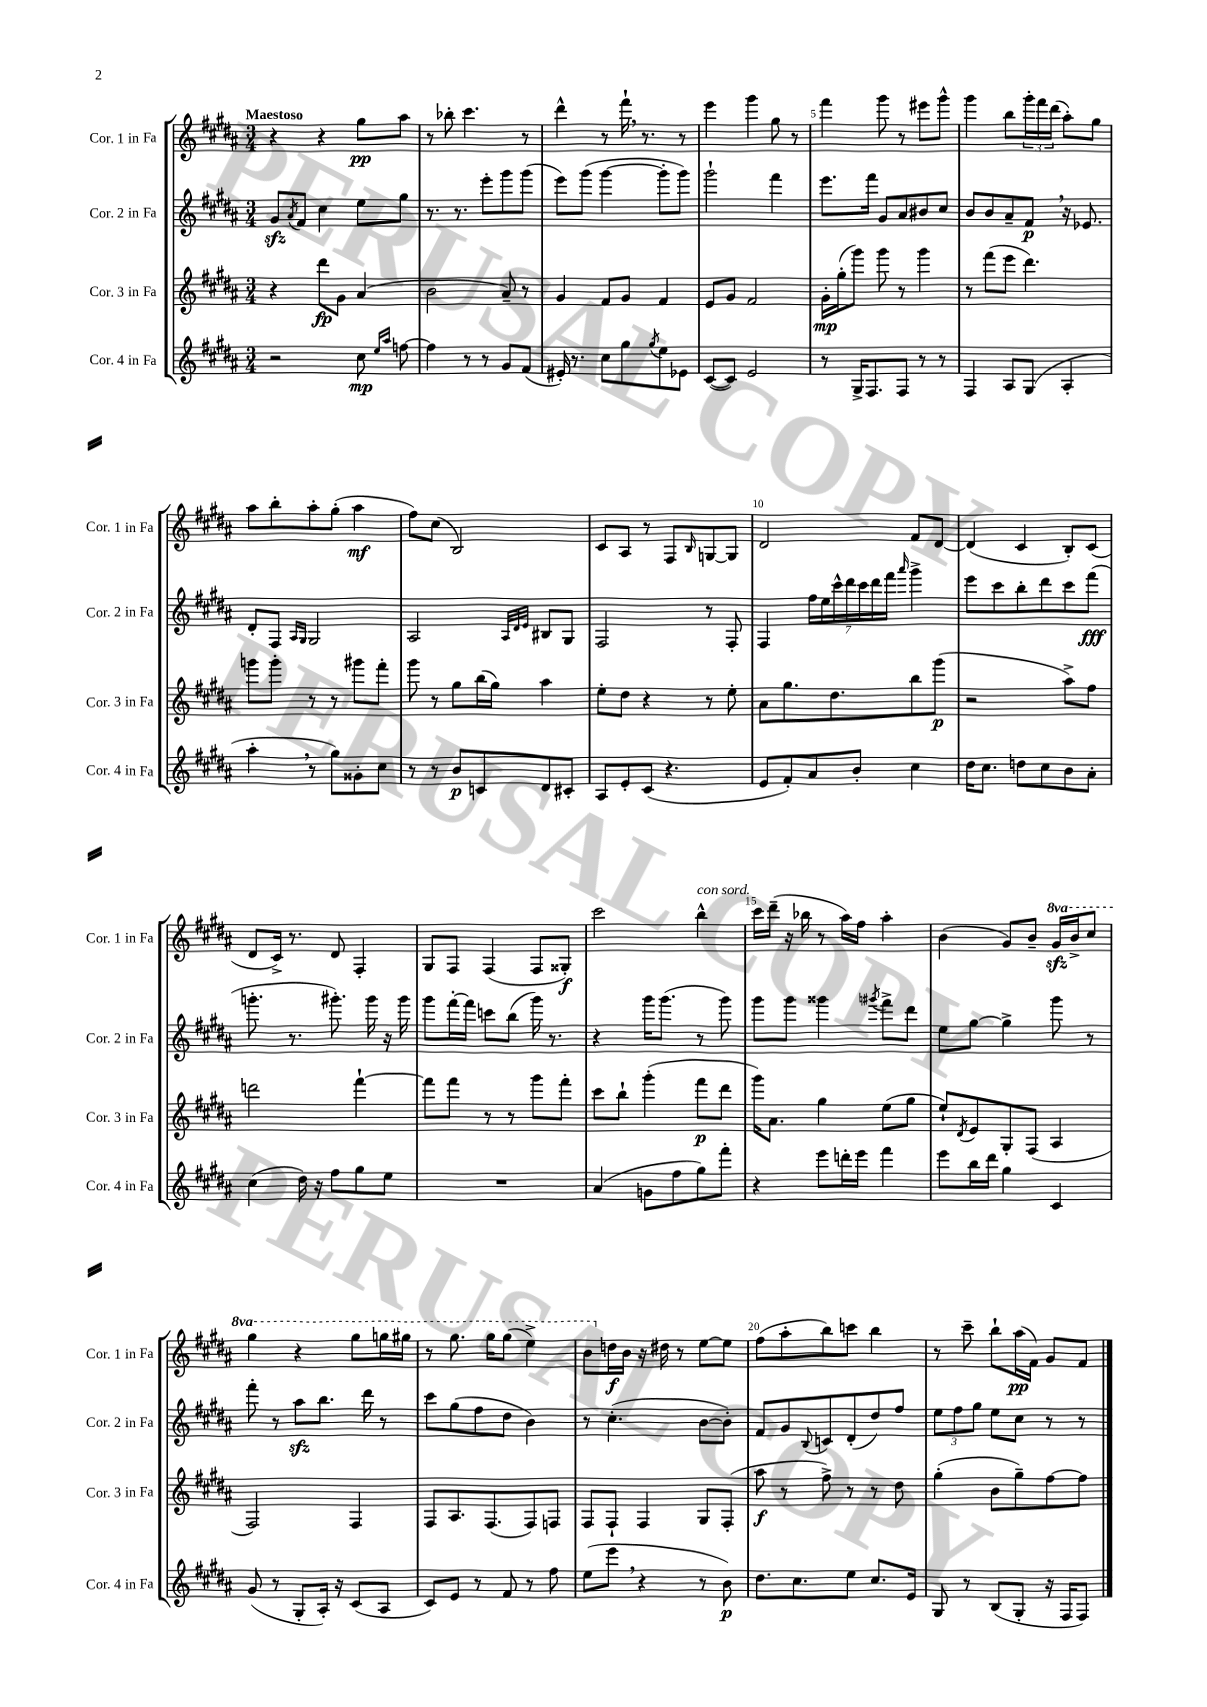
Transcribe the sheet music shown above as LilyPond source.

<<
\new StaffGroup <<
\new Staff = "s0" \with { instrumentName = "Cor. 1 in Fa" shortInstrumentName = "Cor. 1 in Fa" } {
    \clef treble \key b \major \numericTimeSignature \time 3/4 \set Staff.ottavationMarkups = #ottavation-simple-ordinals \tempo "Maestoso"
    r4 r4 gis''8\pp ais''8 |
    r8 bes''8-. cis'''4. r8 |
    dis'''4-^ r8 fis'''16-! \breathe r8. r8 |
    e'''4 gis'''4 gis''8 r8 |
    fis'''4 gis'''8 r8 eis'''8 gis'''8-^ |
    gis'''4 b''8 \tuplet 3/2 { gis'''16-. fis'''16 dis'''16( } ais''8-.) gis''8 |
    ais''8 b''8-. ais''8-. gis''8-.( ais''4\mf |
    fis''8) cis''8( b2) |
    cis'8 ais8 r8 fis8 \grace { b16 } g8~ g8 |
    dis'2 fis'8 dis'8~ |
    dis'4( cis'4 b8-.) cis'8( |
    dis'8 cis'16->) r8. dis'8 fis4-. |
    gis8 fis8 fis4( fis8 gisis8-.\f) |
    cis'''2 b''4-^^\markup { \italic "con sord." } |
    cis'''16 dis'''16--( r16 bes''16 r8 ais''16) fis''16 ais''4-. |
    b'4( gis'8) b'8-- \ottava #1 gis''16\sfz b''16-> cis'''8 |
    gis'''4 r4 gis'''8 g'''16 gis'''16 |
    r8 gis'''8. gis'''16 gis'''8( e'''4->) |
    b''8 \ottava #0 d''16\f b'16 r16 dis''16 r8 e''8~ e''8 |
    fis''8( ais''8-. b''8) c'''8 b''4 |
    r8 cis'''8-- b''8-! ais''16\pp( fis'16) gis'8 fis'8 \bar "|." |
}
\new Staff = "s1" \with { instrumentName = "Cor. 2 in Fa" shortInstrumentName = "Cor. 2 in Fa" } {
    \clef treble \key b \major \numericTimeSignature \time 3/4
    gis'8\sfz \acciaccatura { ais'8 } fis'8 cis''4 e''8 gis''8 |
    r8. r8. e'''8-. gis'''8 gis'''8( |
    e'''8) gis'''8( gis'''4~ gis'''8-. gis'''8) |
    gis'''2-! fis'''4 |
    e'''8. fis'''16 gis'8 ais'8 bis'8 cis''8 |
    b'8 b'8 ais'8-- fis'8\p \breathe r16 ees'8. |
    dis'8-. fis8 \grace { ais16 gis16 } gis2 |
    ais2 \grace { ais32 dis'32 e'32 } bis8 gis8 |
    fis2 r8 fis8-. |
    fis4 \tuplet 7/4 { fis''16 e''16 cis'''16-^ dis'''16 cis'''16 dis'''16 fis'''16 } \grace { ais'''16 } gis'''4-> |
    e'''8 cis'''8 b''8-. dis'''8 cis'''8 fis'''8\fff( |
    g'''8.-. r8. gis'''8.-.) gis'''16 r16 gis'''16 |
    gis'''8 fis'''16~-. fis'''16 c'''8 b''8( gis'''16) r8. |
    r4 gis'''16 gis'''8.( r8 gis'''8) |
    gis'''8 gis'''8 gisis'''4 \acciaccatura { gis'''8 } fis'''8-> dis'''8 |
    e''8 gis''8~ gis''4-> gis'''8 r8 |
    fis'''8-. r8 ais''8\sfz b''8. dis'''16 r8 |
    cis'''8 gis''8( fis''8 dis''8 b'4) |
    r8 cis''4.-.( b'8~ b'8-.) |
    fis'8 gis'8 \appoggiatura { b8 } c'8 dis'8-.( dis''8) fis''8 |
    \tuplet 3/2 { e''8 fis''8 gis''8 } e''8 cis''8 r8 r8 \bar "|." |
}
\new Staff = "s2" \with { instrumentName = "Cor. 3 in Fa" shortInstrumentName = "Cor. 3 in Fa" } {
    \clef treble \key b \major \numericTimeSignature \time 3/4
    r4 dis'''8\fp gis'8 ais'4( |
    b'2 ais'8--) r8 |
    gis'4 fis'8 gis'8 fis'4 |
    e'8 gis'8 fis'2 |
    gis'16-.\mp gis''16-.( gis'''8) gis'''8 r8 gis'''4 |
    r8 fis'''8( e'''8 dis'''4.) |
    g'''8 g'''8-. r8 r8 gis'''8 fis'''8-. |
    gis'''8 r8 gis''8 b''16( gis''16) ais''4 |
    e''8-. dis''8 r4 r8 e''8-. |
    ais'8 gis''8. dis''8. b''8 gis'''8\p( |
    r2 ais''8->) fis''8 |
    d'''2 fis'''4~-! |
    fis'''8 fis'''8 r8 r8 gis'''8 fis'''8-. |
    cis'''8 b''8-! gis'''4-.( fis'''8\p dis'''8 |
    gis'''16) ais'8. gis''4 e''8( gis''8 |
    e''8-!) \acciaccatura { dis'8 } e'8 gis8-. fis8( ais4 |
    fis2) fis4 |
    fis8 ais8. fis8.( fis8) f8 |
    fis8 fis8-! fis4 gis8 fis8-.( |
    ais''8\f r8 fis''8->) r8 r8 dis''8 |
    gis''4-.( b'8 gis''8--) fis''8~ fis''8 \bar "|." |
}
\new Staff = "s3" \with { instrumentName = "Cor. 4 in Fa" shortInstrumentName = "Cor. 4 in Fa" } {
    \clef treble \key b \major \numericTimeSignature \time 3/4
    r2 cis''8\mp \grace { e''16 ais''16 } f''8~ |
    f''4 r8 r8 gis'8 fis'8( |
    eis'16-.) r8. cis''8 gis''8 \acciaccatura { gis''8 } e''8 ees'8 |
    cis'8~( cis'8) e'2 |
    r8 gis16-> fis8. fis8 r8 r8 |
    fis4 ais8 gis8( ais4-. |
    ais''4-. \breathe r8 gis''8) gisis'8-. cis''8 |
    r8 r8 b'8\p c'8 dis'8 cis'8-. |
    ais8 e'8-. cis'8( r4. |
    e'8 fis'8-.) ais'8 b'8-. cis''4 |
    dis''16 cis''8. d''8 cis''8 b'8 ais'8-. |
    cis''4( dis''16) r16 fis''8 gis''8 e''8 |
    R2. |
    ais'4( g'8 fis''8 gis''8) fis'''8-. |
    r4 e'''8 d'''16-. e'''16 fis'''4 |
    e'''8 b''16 dis'''16 gis''4 cis'4 |
    gis'8( r8 gis8-. ais16-.) r16 cis'8( ais8 |
    cis'8) e'8 r8 fis'8 r8 fis''8 |
    e''8( e'''8 \breathe r4 r8 b'8\p) |
    dis''8. cis''8. e''8 cis''8. e'16 |
    gis8 r8 b8( gis8-. r16 fis16 fis8) \bar "|." |
}
>>
>>
\layout { \context { \Score \override BarNumber.break-visibility = ##(#f #t #t) barNumberVisibility = #(every-nth-bar-number-visible 5) } }
